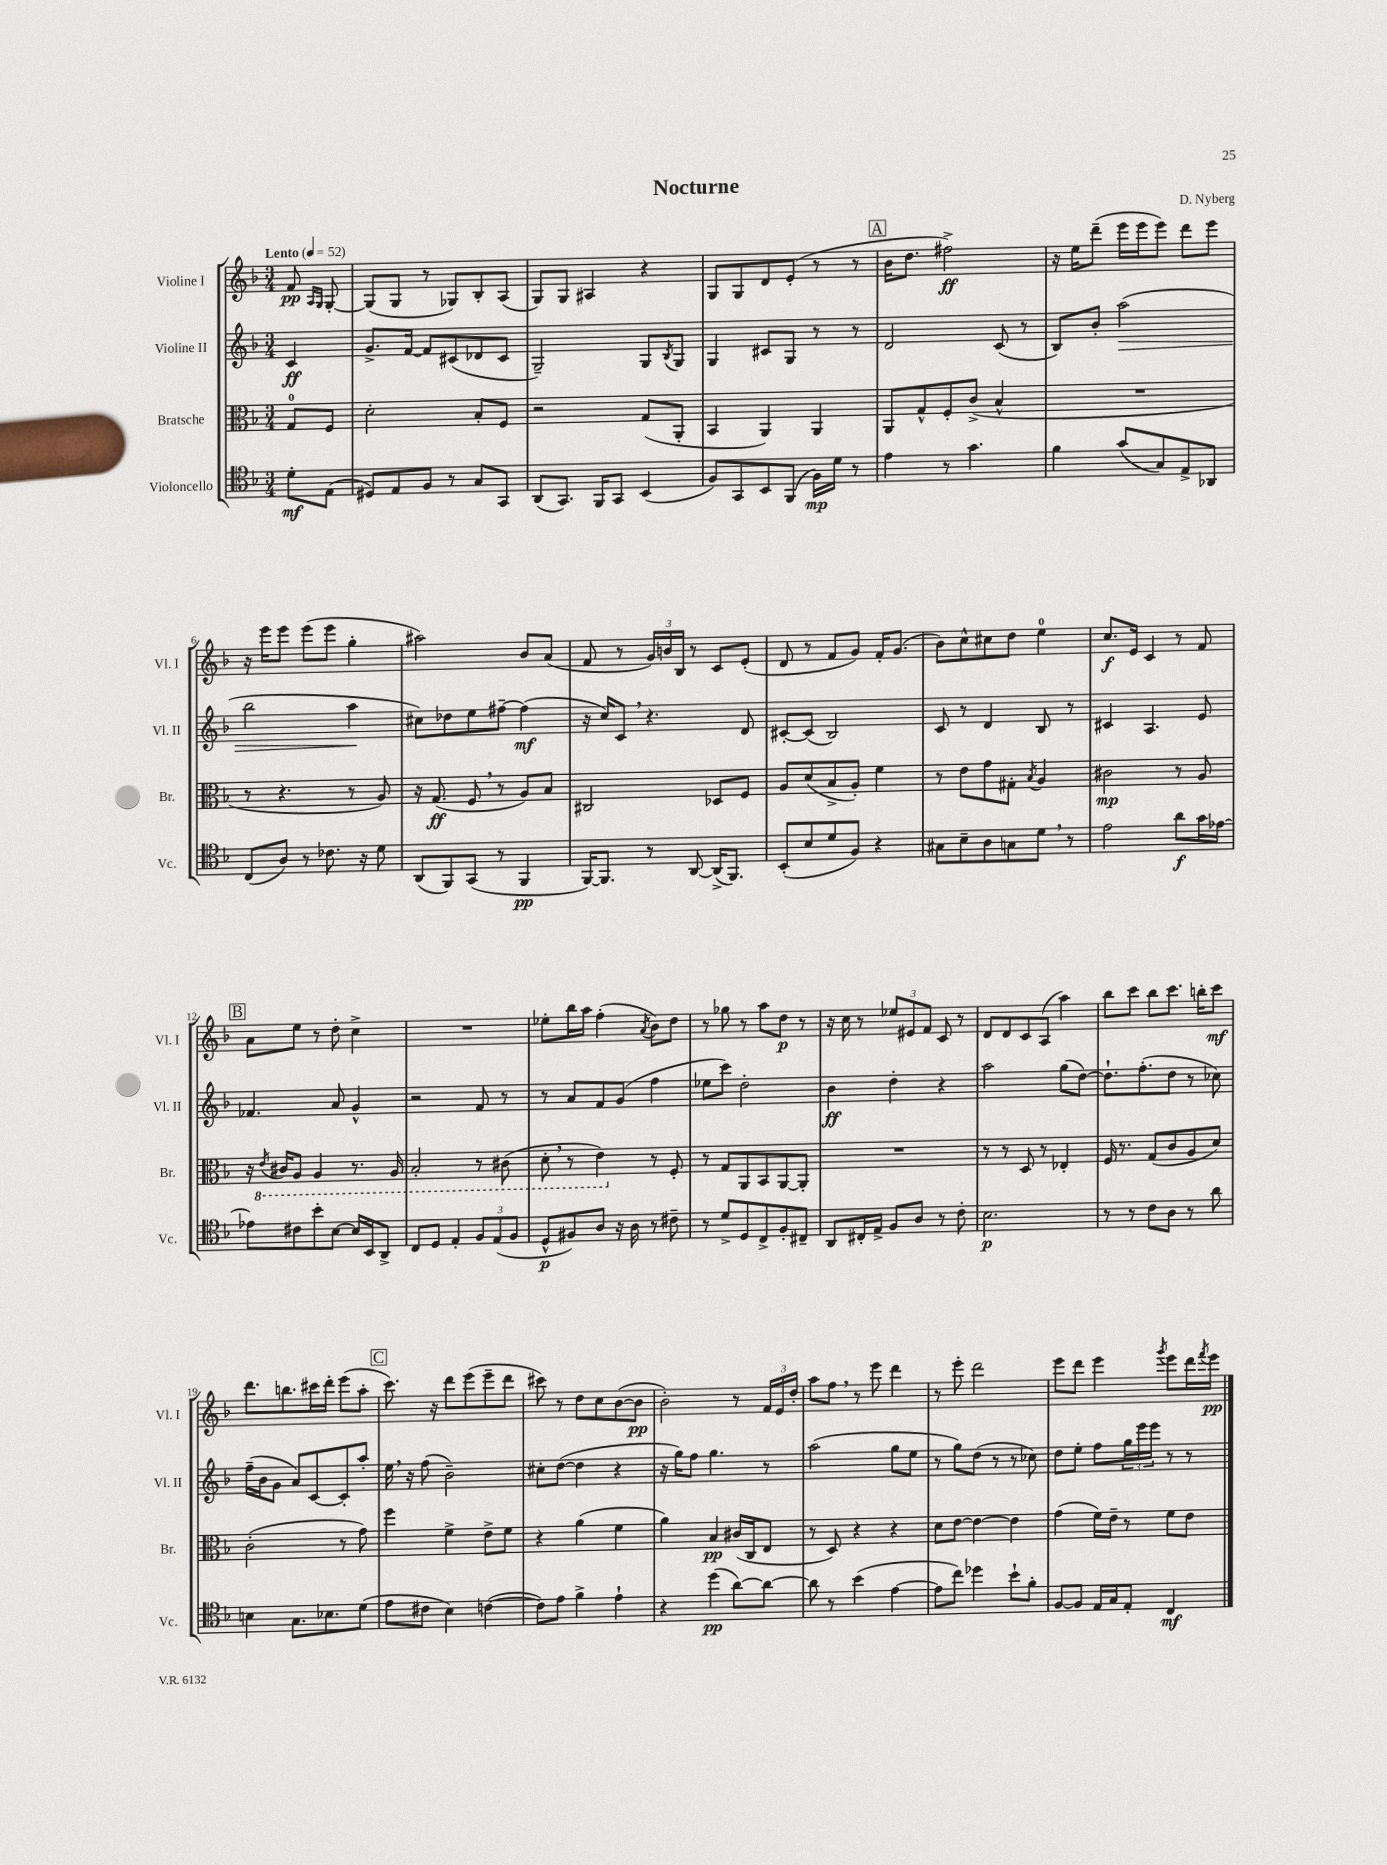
\header { title = "Nocturne" composer = "D. Nyberg" }
<<
\new StaffGroup <<
\new Staff = "s0" \with { instrumentName = "Violine I" shortInstrumentName = "Vl. I" } {
    \clef treble \key f \major \numericTimeSignature \time 3/4 \partial 4 \tempo "Lento" 4 = 52
    f'8\pp \grace { a16 g16 } g8~-. |
    g8( g8 r8 ges8) bes8-. a8( |
    g8) g8 ais4 r4 |
    g8 g8 d'8 e'8-.( r8 r8 |
    \mark \markup { \box "A" } bes'16 d''8. fis''2->\ff) |
    r16 e''16 d'''8--( e'''16 e'''16 e'''8) d'''8 e'''8 |
    r16 e'''16 e'''8 e'''8( e'''8 g''4-. |
    ais''2) bes'8 a'8( |
    f'8 r8 \tuplet 3/2 { g'16) b'16 bes16 } r8 c'8 e'8-.( |
    d'8 r8 f'8 g'8) f'16-. g'8.( |
    bes'8) c''8-^ cis''8 d''8 e''4-0 |
    c''8.\f e'16 c'4 r8 f'8 |
    \mark \markup { \box "B" } a'8 e''8 r8 d''8-. c''4-> |
    R2. |
    ees''8-. bes''16 a''16 f''4-.( \acciaccatura { a'8 } bes'8) d''8 |
    r8 ges''8 r8 a''8 d''8\p r8 |
    r16 c''16 r8 \tuplet 3/2 { ees''8 eis'8 f'8 } c'8 r8 |
    d'8 d'8 c'8 a8( a''4) |
    bes''8 c'''8 bes''8 c'''8. b''16-. c'''8\mf |
    d'''8. b''8. cis'''16 d'''16-. e'''8( a''8-. |
    \mark \markup { \box "C" } c'''8.) r16 d'''8 e'''8( e'''8-- d'''8 |
    cis'''8) r8 d''8 c''8 bes'8~( bes'8\pp |
    bes'2-.) r8 \tuplet 3/2 { f'16 e'16 d''16-. } |
    a''8 f''8 \breathe r8 e'''8 d'''4 |
    r8 e'''8-. d'''2 |
    e'''8 d'''8 e'''4 \acciaccatura { g'''8 } e'''8 d'''16 \acciaccatura { f'''8 } e'''16\pp \bar "|." |
}
\new Staff = "s1" \with { instrumentName = "Violine II" shortInstrumentName = "Vl. II" } {
    \clef treble \key f \major \numericTimeSignature \time 3/4 \partial 4
    c'4\ff |
    g'8.-> f'16~ f'8 cis'8( des'8 cis'8 |
    g2--) g8 \acciaccatura { bes8 } g8 |
    g4 cis'8 g8 r8 r8 |
    \mark \markup { \box "A" } d'2 c'8( r8 |
    bes8) bes'8-. a''2\>( |
    bes''2 a''4\! |
    cis''8) des''8 e''8 fis''8~-- fis''4\mf( |
    r16 c''16) c'8 \breathe r4. d'8 |
    cis'8~-. cis'8( bes2) |
    c'8 r8 d'4 bes8 r8 |
    cis'4 a4. e'8 |
    \mark \markup { \box "B" } fes'4. a'8 g'4-^ |
    r2 f'8 r8 |
    r8 a'8 f'8 g'8( f''4 |
    ees''8 c'''8) d''2-. |
    bes'4\ff d''4-. r4 |
    a''2 g''8( d''8~) |
    d''8.-! f''8.-.( d''8 r8 ces''8) |
    f''16--( bes'16 g'8 a'8) c'8~ c'8-. a''8-. |
    \mark \markup { \box "C" } e''16 \breathe r16 f''8( bes'2--) |
    cis''8-. d''8~( d''4 r4 |
    r16 g''16) f''8 g''4. r8 |
    a''2( g''8 e''8 |
    r8 g''8) d''8( r8 r8 ces''8) |
    d''8 e''8-. f''8 \tuplet 3/2 { g''16 e'''16 e'''16 } r8 r8 \bar "|." |
}
\new Staff = "s2" \with { instrumentName = "Bratsche" shortInstrumentName = "Br." } {
    \clef alto \key f \major \numericTimeSignature \time 3/4 \partial 4
    g8-0 f8 |
    d'2-. bes8-. f8 |
    r2 g8( a,8-. |
    bes,4 a,4) a,4 |
    \mark \markup { \box "A" } a,8 g8-^ f8-. c'8->( bes4-^ |
    R2. |
    r8 r4. r8 a8) |
    r16 g8.\ff( f8 \breathe r8 a8) bes8 |
    cis2 des8 f8 |
    a8 d'8( bes8-> a8-.) f'4 |
    r8 e'8 g'8 gis8-. \acciaccatura { bes8 } a4 |
    cis'2\mp r8 a8 |
    \mark \markup { \box "B" } r16 \ottava #-1 \acciaccatura { e8 } cis16 a,8 a,4 r8. a,16 |
    bes,2-. r8 cis8( |
    d8-. \breathe r8 e4) \ottava #0 r8 f8-. |
    r8 g8 a,8 bes,8 a,8~ a,8-. |
    R2. |
    r8 r8 d8 r8 ees4-. |
    f16 r8. g8( c'8 a8 d'8) |
    c'2-.( r8 g'8) |
    \mark \markup { \box "C" } f''4 f'4-> e'8-> f'8 |
    r4 a'4( f'4 |
    a'4) bes4\pp cis'16( c16 e8 |
    r8 d8) r4 r4 |
    d'8 e'8~ e'4~ e'4 |
    g'4( f'16) e'16-- r8 f'8 e'8 \bar "|." |
}
\new Staff = "s3" \with { instrumentName = "Violoncello" shortInstrumentName = "Vc." } {
    \clef tenor \key f \major \numericTimeSignature \time 3/4 \partial 4
    d'8-.\mf e8( |
    dis8) e8 f8 r8 g8 g,8 |
    a,8( g,8.) f,16 g,8 bes,4( |
    f8) g,8 bes,8 f,8( f16\mp) d'16 r8 |
    \mark \markup { \box "A" } e'4 r8 g'4. |
    f'4 g'8( g8) e8-> aes,8 |
    c8( a8) r8 ces'8. r16 d'8 |
    a,8( f,8) g,8( r8 f,4\pp |
    f,16~) f,8. r8 a,8~ a,16->( f,8.) |
    bes,8-.( bes8 d'8 f8) r4 |
    gis8 bes8-- a8 g8 d'8 \breathe r8 |
    e'2 a'8\f g'16 ees'16~ |
    \mark \markup { \box "B" } ees'8 cis'8 bes'8-. bes8~ bes16 bes,16 a,8-> |
    c8 d8 e4-. \tuplet 3/2 { f8 e8( f8 } |
    d8-^\p fis8) a8 r16 a16 r8 cis'8-- |
    r8 d'8-> d8 c8-> f8-. cis8-- |
    a,8 cis16-. e16-> f8 a8 r8 c'8-. |
    bes2.\p |
    r8 r8 c'8 a8 r8 a'8 |
    b4 g8. bes8. d'8( |
    \mark \markup { \box "C" } e'8 cis'8 bes4) c'4~( |
    c'8) e'8 f'4-> e'4-! |
    r4 d''4\pp( a'8~) a'8~ |
    a'8 r8 bes'4( e'4~ |
    e'8 c''8) des''4 bes'8-! f'8-. |
    f8~ f8 e16 g16 e8-. c4\mf \bar "|." |
}
>>
>>
